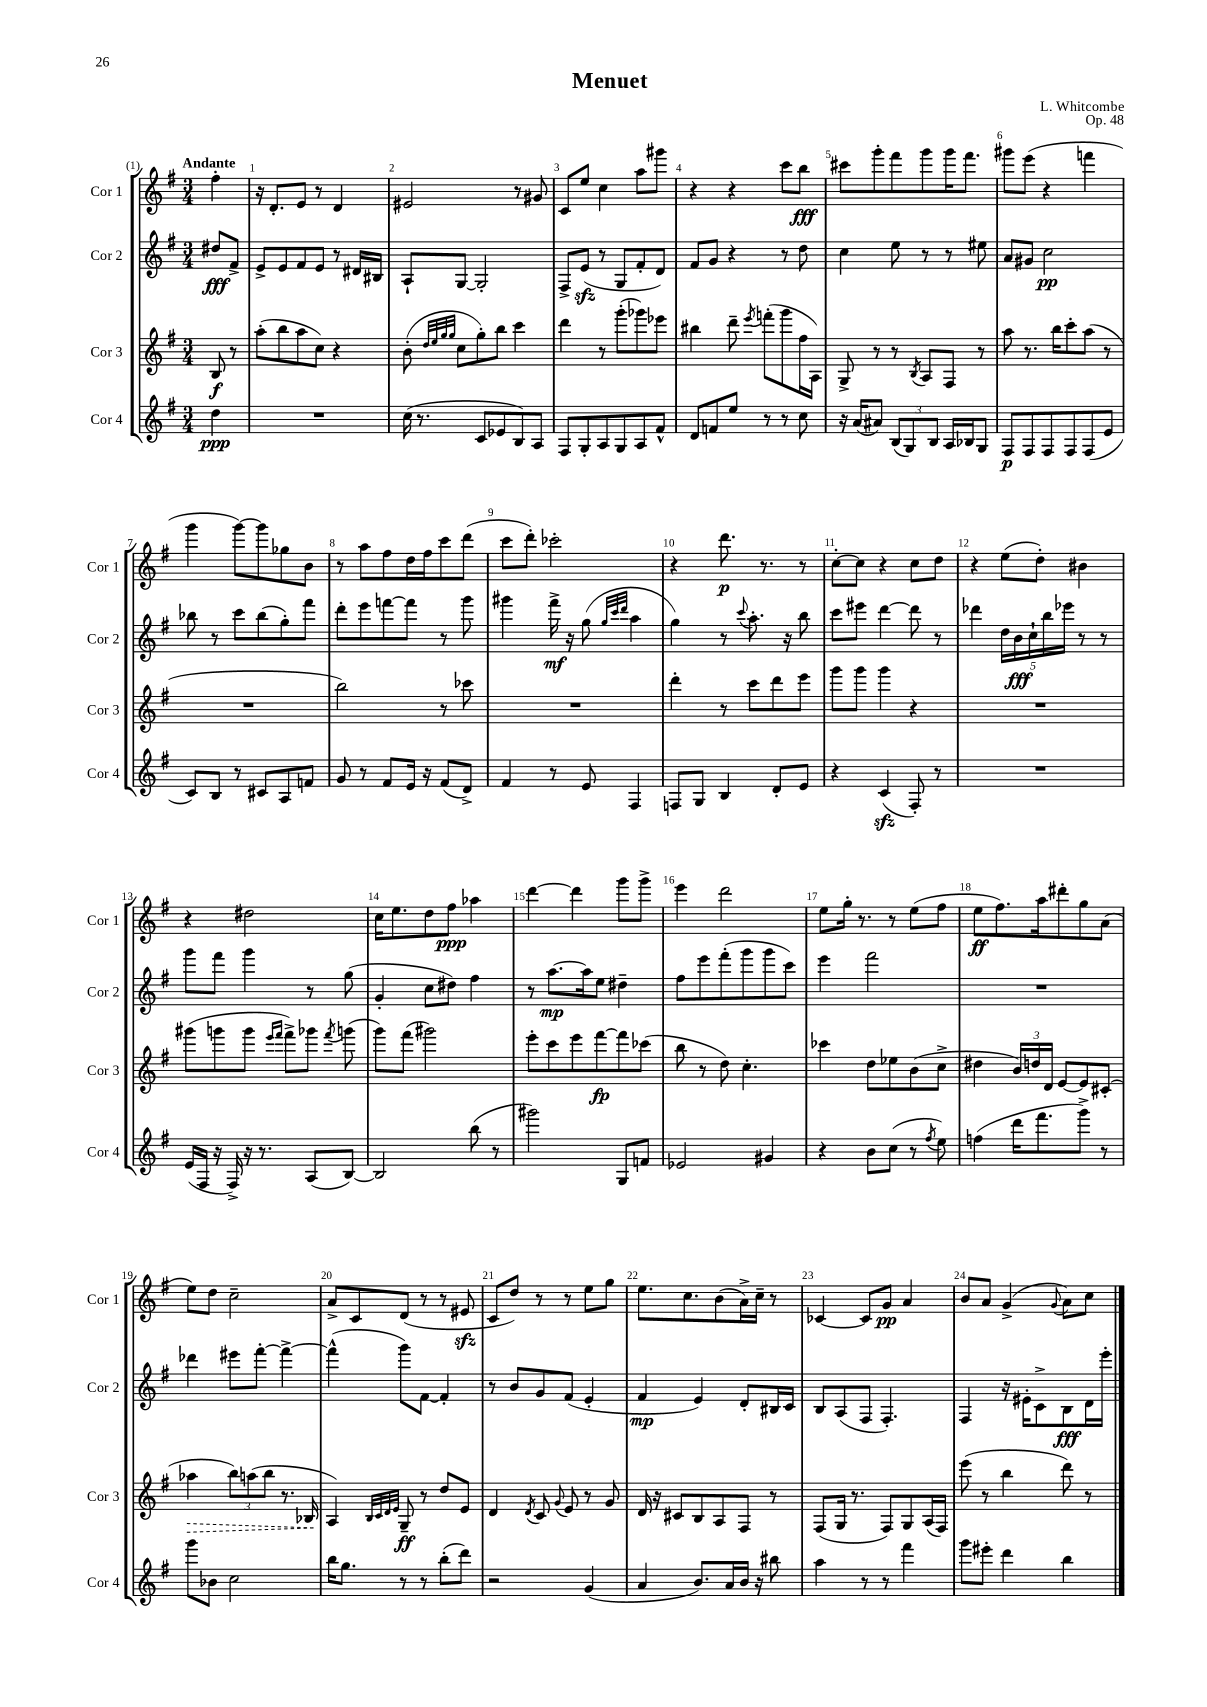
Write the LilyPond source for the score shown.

\header { title = "Menuet" composer = "L. Whitcombe" opus = "Op. 48" }
<<
\new StaffGroup <<
\new Staff = "s0" \with { instrumentName = "Cor 1" shortInstrumentName = "Cor 1" } {
    \clef treble \key g \major \numericTimeSignature \time 3/4 \partial 4 \tempo "Andante"
    \autoBeamOff fis''4-. |
    r16 d'8.[-. e'8] r8 d'4 |
    eis'2 r8 gis'8 |
    c'8[ e''8] c''4 a''8[ gis'''8] |
    r4 r4 c'''8[ b''8]\fff |
    cis'''8[ g'''8-. fis'''8 g'''8 g'''16 fis'''8.] |
    gis'''8[ e'''8]( r4 f'''4 |
    g'''4 g'''8[~) g'''8 ges''8 b'8] |
    r8 a''8[ fis''8 d''16 fis''16 c'''8 d'''8]( |
    c'''8[ d'''8]-.) ces'''2-. |
    r4 d'''8.\p r8. r8 |
    c''8[~-. c''8] r4 c''8[ d''8] |
    r4 e''8[( d''8]-.) bis'4 |
    r4 dis''2 |
    c''16[ e''8. d''8 fis''8]\ppp aes''4 |
    d'''4~ d'''4 g'''8[ g'''8]-> |
    e'''4 d'''2 |
    e''8[ g''16]-. r8. r8 e''8[( fis''8] |
    e''8[\ff fis''8.) a''16 dis'''8-. g''8 a'8]( |
    e''8[) d''8] c''2-- |
    a'8[-> c'8 d'8]( r8 r8 eis'8\sfz |
    c'8[ d''8]) r8 r8 e''8[ g''8] |
    e''8.[ c''8. b'8( a'16->) c''16]-- r8 |
    ces'4~ ces'8[ g'8]\pp a'4 |
    b'8[ a'8] g'4->( \appoggiatura { g'8 } a'8[) c''8] \bar "|." |
}
\new Staff = "s1" \with { instrumentName = "Cor 2" shortInstrumentName = "Cor 2" } {
    \clef treble \key g \major \numericTimeSignature \time 3/4 \partial 4
    \autoBeamOff dis''8[\fff fis'8]-> |
    e'8[-> e'8 fis'8 e'8] r8 dis'16[ bis16] |
    a8[-! g8]~ g2-. |
    fis8[-> e'8]\sfz( r8 g8[ fis'8-. d'8]) |
    fis'8[ g'8] r4 r8 d''8 |
    c''4 e''8 r8 r8 eis''8 |
    a'8[ gis'8] c''2\pp |
    bes''8 r8 c'''8[ bes''8( g''8-.) fis'''8] |
    d'''8[-. e'''8 f'''8~ f'''8] r8 g'''8 |
    gis'''4 fis'''16->\mf r16 g''8( \grace { g''32[ c'''32 d'''32] } a''4 |
    g''4) r8 \appoggiatura { c'''8 } a''8.-. r16 b''8 |
    c'''8[ eis'''8] d'''4~ d'''8 r8 |
    des'''4 \tuplet 5/4 { d''16[ b'16\fff c''16-! b''16 ees'''16] } r8 r8 |
    g'''8[ fis'''8] g'''4 r8 g''8( |
    g'4-. c''8[ dis''8]) fis''4 |
    r8 a''8.[~\mp a''16 e''8] dis''4-- |
    fis''8[ e'''8 fis'''8-.( g'''8 g'''8 c'''8]) |
    e'''4 fis'''2 |
    R2. |
    des'''4 eis'''8[ fis'''8]~-. fis'''4~-> |
    fis'''4-^( g'''8[) fis'8]~ fis'4-. |
    r8 b'8[ g'8 fis'8]( e'4-. |
    fis'4\mp e'4) d'8[-. bis16 c'16] |
    b8[ a8( fis8] fis4.-.) |
    fis4 r16 eis'16[-. c'8-> b8\fff d'16 e'''16]-. \bar "|." |
}
\new Staff = "s2" \with { instrumentName = "Cor 3" shortInstrumentName = "Cor 3" } {
    \clef treble \key g \major \numericTimeSignature \time 3/4 \partial 4
    \autoBeamOff b8\f r8 |
    a''8[-.( b''8 a''8 c''8]) r4 |
    b'8-.( \grace { d''32[ e''32 g''32 g''32] } c''8[ g''8-.) b''8] c'''4 |
    d'''4 r8 g'''8[-.( ges'''8) ees'''8] |
    bis''4 d'''8-- \acciaccatura { e'''8 } f'''8[-.( g'''8 fis''16 a16]) |
    g8-> r8 r8 \acciaccatura { b8 } a8[ fis8] r8 |
    a''8 r8. b''16[ c'''8-. a''8]( r8 |
    R2. |
    b''2) r8 ces'''8 |
    R2. |
    d'''4-. r8 c'''8[ d'''8 e'''8] |
    g'''8[ g'''8] g'''4 r4 |
    R2. |
    gis'''8[( g'''8 g'''8] \grace { e'''16[ fis'''16] } fis'''8[->) ges'''8] \acciaccatura { fis'''8 } g'''8( |
    g'''8[) fis'''8]( gis'''2) |
    e'''8[-. c'''8 e'''8 fis'''8~\fp fis'''8 ces'''8]( |
    b''8 r8 d''8) c''4.-. |
    ces'''4 d''8[ ees''8 b'8( c''8]-> |
    dis''4 \tuplet 3/2 { b'16[) d''16 d'16] } e'8[~ e'8 cis'8]-.( |
    \once \override Hairpin.style = #'dashed-line aes''4\> \tuplet 3/2 { b''8[) a''8( b''8] } r8. bes16\! |
    a4) \grace { b32[ c'32 d'32 e'32] } g8--\ff r8 d''8[ e'8] |
    d'4 \acciaccatura { d'8 } c'8 \appoggiatura { g'8 } e'8 r8 g'8 |
    d'16 r16 cis'8[ b8 a8 fis8] r8 |
    fis8[( g16] r8. fis8[) g8 a16( fis16]) |
    e'''8( r8 b''4 d'''8) r8 \bar "|." |
}
\new Staff = "s3" \with { instrumentName = "Cor 4" shortInstrumentName = "Cor 4" } {
    \clef treble \key g \major \numericTimeSignature \time 3/4 \partial 4
    \autoBeamOff d''4\ppp |
    R2. |
    c''16( r8. c'8[ ees'8 b8) a8] |
    fis8[ g8-. a8 g8 a8 fis'8]-^ |
    d'8[ f'8 e''8] r8 r8 c''8 |
    r16 a'16[( ais'8]) \tuplet 3/2 { b8[( g8) b8] } a16[ bes16 g8] |
    fis8[\p fis8 fis8 fis8 fis8( e'8] |
    c'8[) b8] r8 cis'8[ a8 f'8] |
    g'8 r8 fis'8[ e'16] r16 fis'8[( d'8]->) |
    fis'4 r8 e'8 fis4 |
    f8[ g8] b4 d'8[-. e'8] |
    r4 c'4\sfz( fis8-.) r8 |
    R2. |
    e'16[( fis16] r16 fis16->) r16 r8. a8[( b8]~) |
    b2 b''8( r8 |
    gis'''2) g8[ f'8] |
    ees'2 gis'4 |
    r4 b'8[ c''8]( r8 \acciaccatura { fis''8 } e''8) |
    f''4( d'''16[ fis'''8. g'''8]->) r8 |
    g'''8[ bes'8] c''2 |
    b''16[ g''8.] r8 r8 b''8[-.( d'''8]) |
    r2 g'4( |
    a'4 b'8.[) a'16 b'16] r16 bis''8 |
    a''4 r8 r8 fis'''4 |
    g'''8[ eis'''8]-. d'''4 b''4 \bar "|." |
}
>>
>>
\layout { \context { \Score \override BarNumber.break-visibility = ##(#f #t #t) barNumberVisibility = #all-bar-numbers-visible } }
